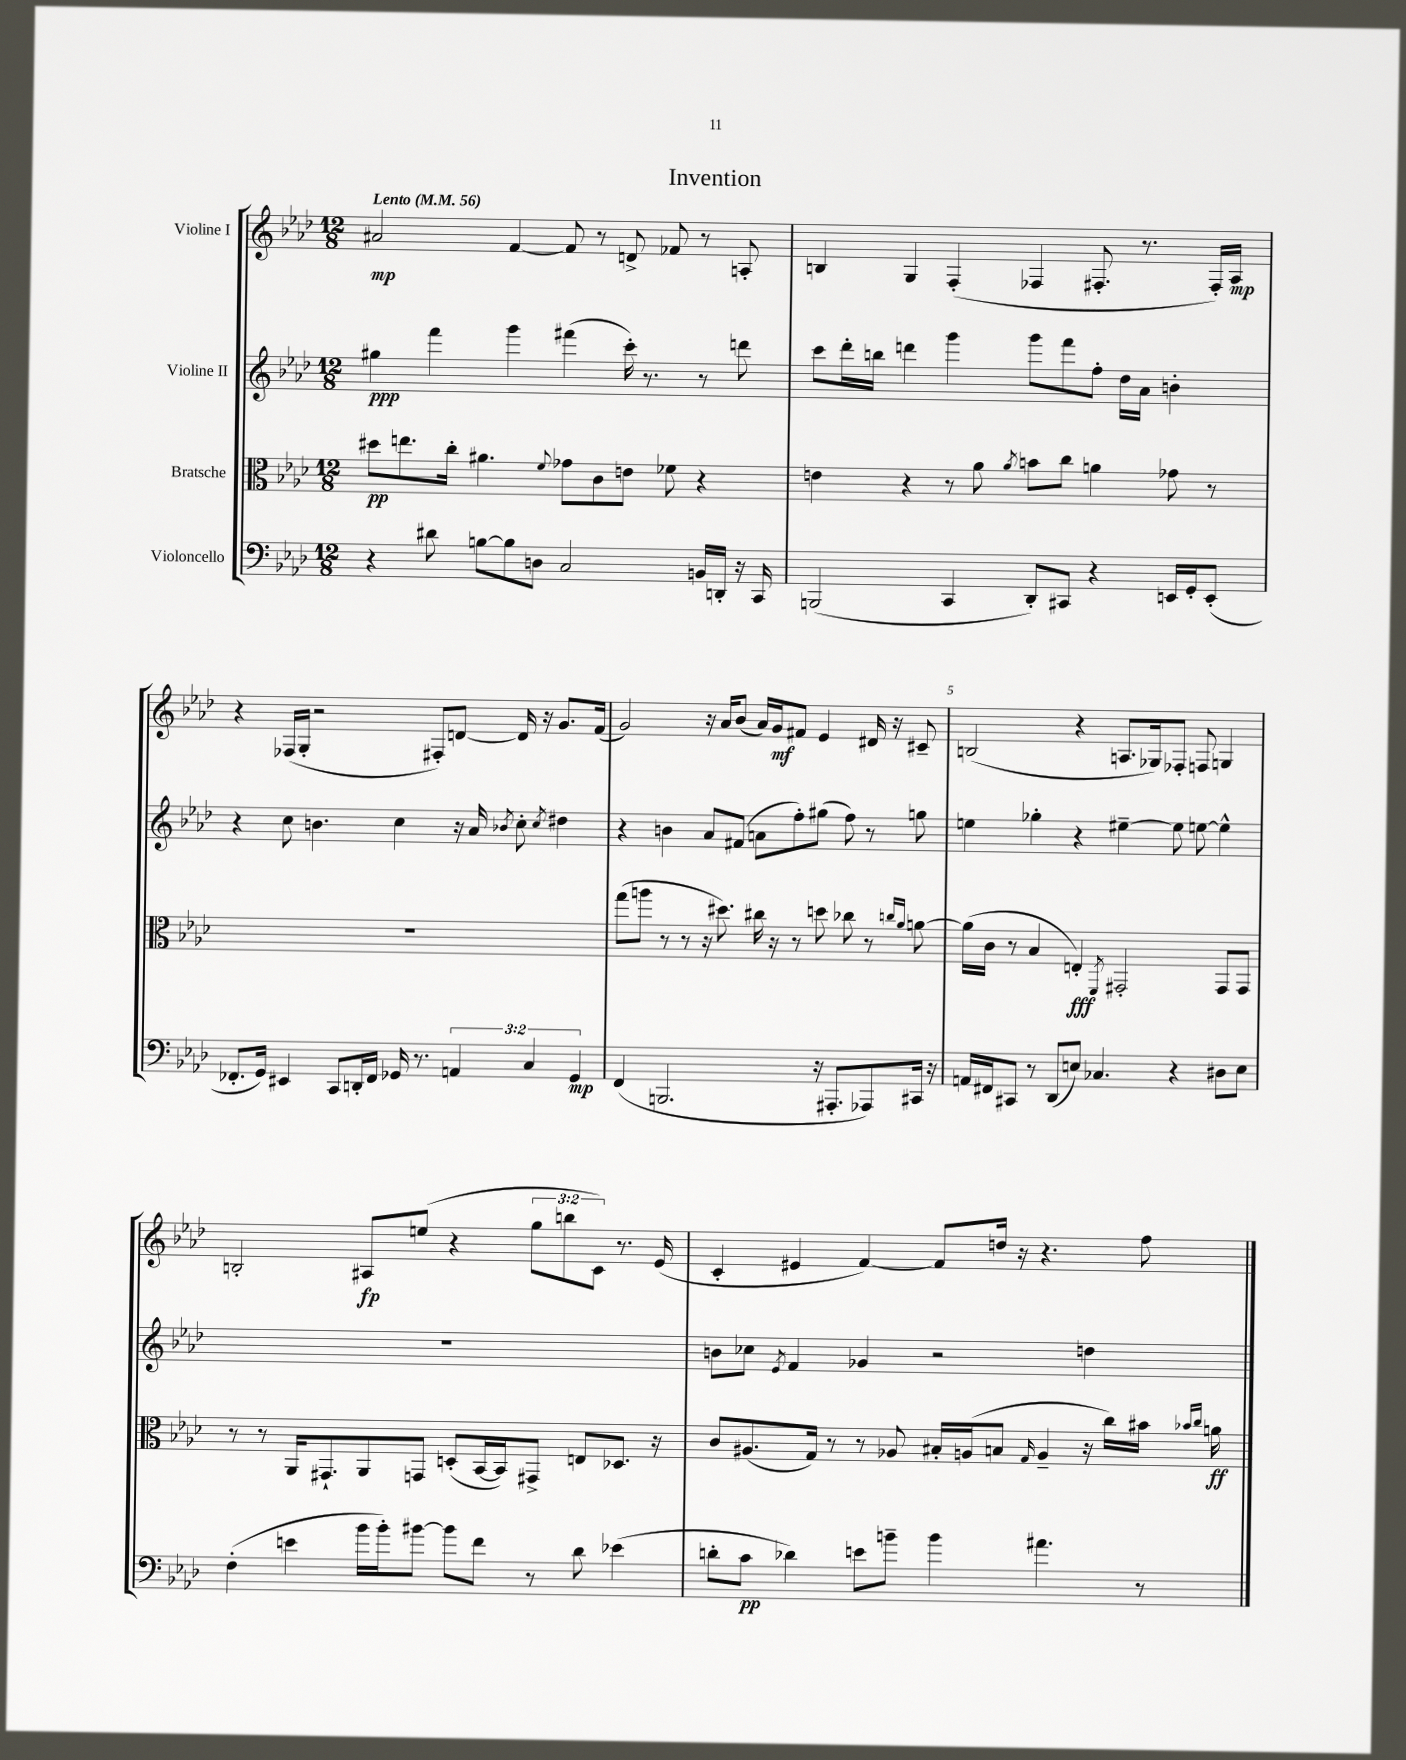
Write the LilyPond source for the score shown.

\header { title = "Invention" }
<<
\new StaffGroup <<
\new Staff = "s0" \with { instrumentName = "Violine I" } {
    \clef treble \key aes \major \numericTimeSignature \time 12/8 \override Staff.TupletNumber.text = #tuplet-number::calc-fraction-text \tempo "Lento" 4 = 56
    ais'2\mp f'4~ f'8 r8 d'8-> fes'8 r8 a8-. |
    b4 g4 f4-.( fes4 fis8.-. r8. fis16-.) aes16\mp |
    r4 fes16( g16-. r2 fis8-.) d'8~ d'16 r16 g'8. f'16( |
    g'2) r16 aes'16 bes'8( aes'16) g'16\mf fis'8 ees'4 dis'16 r16 cis'8-- |
    b2( r4 a8. ges16) fes8-. f8 g4 |
    b2-. ais8\fp e''8( r4 \tuplet 3/2 { g''8 b''8 c'8) } r8. ees'16( |
    c'4-. eis'4 f'4~) f'8 d''16 r16 r4. f''8 \bar "|." |
}
\new Staff = "s1" \with { instrumentName = "Violine II" } {
    \clef treble \key aes \major \numericTimeSignature \time 12/8
    gis''4\ppp f'''4 g'''4 fis'''4( c'''16-.) r8. r8 d'''8 |
    c'''8 des'''16-. b''16 d'''4 g'''4 g'''8 f'''8 f''8-. des''16 aes'16 b'4-. |
    r4 c''8 b'4. c''4 r16 aes'16 \acciaccatura { bes'8 } c''8-. \acciaccatura { c''8 } dis''4 |
    r4 b'4 aes'8 fis'8( a'8 f''8-.) gis''8( f''8) r8 g''8 |
    e''4 ges''4-. r4 eis''4~-- eis''8 e''8~ e''4-^ |
    R1. |
    b'8 ces''8 \acciaccatura { ees'8 } f'4 ges'4 r2 d''4 \bar "|." |
}
\new Staff = "s2" \with { instrumentName = "Bratsche" } {
    \clef alto \key aes \major \numericTimeSignature \time 12/8
    dis''8\pp e''8. c''16-. ais'4. \appoggiatura { f'8 } ges'8 c'8 e'8 fes'8 r4 |
    e'4 r4 r8 aes'8 \acciaccatura { aes'8 } b'8 c''8 a'4 ges'8 r8 |
    R1. |
    g''8( a''8 r8 r8 r16 dis''8.) cis''16 r16 r8 d''8 ces''8 r8 \grace { c''16 aes'16 } a'8~ |
    a'16( c'16 r8 bes4 e4-.\fff) \acciaccatura { f,8 } gis,2-. gis,8 gis,8 |
    r8 r8 aes,16 gis,8.-! aes,8 g,8 d8-.( bes,16~ bes,16) gis,8-> e8 des8. r16 |
    c'8 ais8.( g16) r8 r8 aes8 bis16-. a16( b8 \grace { g16 } a4-- r16 c''16) bis'16 \grace { bes'16 c''16 } a'16\ff \bar "|." |
}
\new Staff = "s3" \with { instrumentName = "Violoncello" } {
    \clef bass \key aes \major \numericTimeSignature \time 12/8 \override Staff.TupletNumber.text = #tuplet-number::calc-fraction-text
    r4 dis'8 b8~ b8 d8 c2 b,16 d,16-. r16 c,16 |
    b,,2( c,4 des,8-.) cis,8 r4 e,16 g,16-. e,8-.( |
    fes,8.-. g,16) eis,4 c,8 d,16-. fes,16 ges,16 r8. \tuplet 3/2 { a,4 c4 ges,4\mp } |
    f,4( b,,2. r16 ais,,8.-. aes,,8) cis,16 r16 |
    a,16 fis,16 cis,8 r8 des,8( e8) ces4. r4 dis8 e8 |
    f4-.( e'4 bes'16 bes'16-.) bis'8~ bis'8 f'8 r8 des'8 ees'4( |
    d'8-. c'8\pp des'4) e'8 b'8-- b'4 ais'4. r8 \bar "|." |
}
>>
>>
\layout { \context { \Score \override BarNumber.break-visibility = ##(#f #t #t) barNumberVisibility = #(every-nth-bar-number-visible 5) } }
